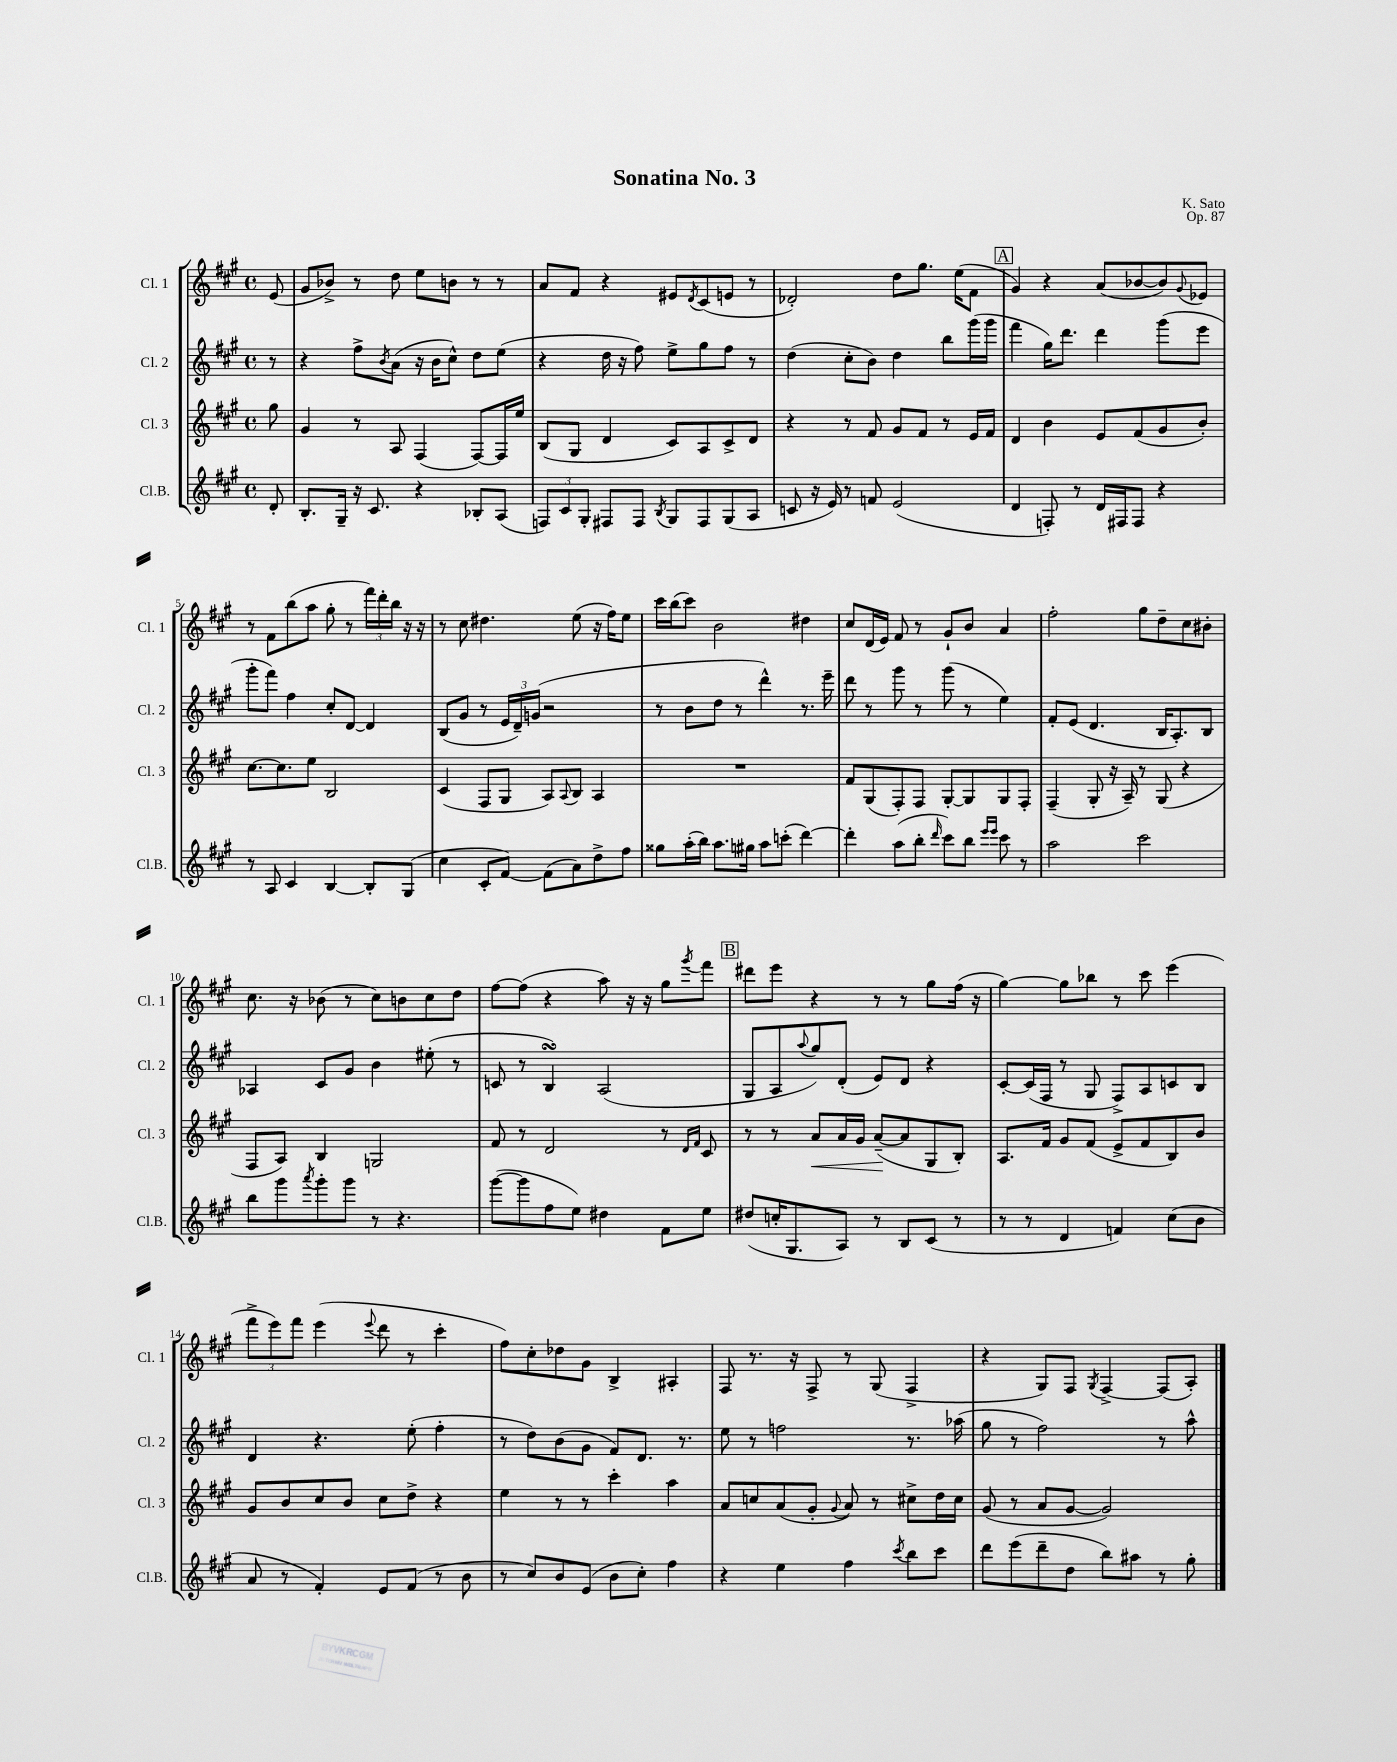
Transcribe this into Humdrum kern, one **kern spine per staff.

**kern	**kern	**kern	**kern
*staff4	*staff3	*staff2	*staff1
*clefG2	*clefG2	*clefG2	*clefG2
*k[f#c#g#]	*k[f#c#g#]	*k[f#c#g#]	*k[f#c#g#]
*M4/4	*M4/4	*M4/4	*M4/4
*met(c)	*met(c)	*met(c)	*met(c)
8d'	8gg#	8r	(8e
=	=	=	=
8.B'	4g#	4r	8g#
.	.	.	8b-^)
16G#~	.	.	.
16r	8r	8ff#^	8r
8.c#	.	.	.
.	.	8qb	.
.	8A	(8a	8dd
4r	(4F#	16r	8ee
.	.	16b	.
.	.	8cc#^^)	8b
8B-'	[8F#)	8dd	8r
(8A	16F#]	(8ee	8r
.	16ee	.	.
=	=	=	=
12F)	(8B	4r	8a
12c#	.	.	.
.	8G#	.	8f#
12G#'	.	.	.
8F#	4d	16dd	4r
.	.	16r	.
8F#	.	8ff#)	.
8qB	.	.	.
8G#	8c#)	8ee^	8e#
.	.	.	8qd
8F#	8A	8gg#	(8c#
(8G#	8c#^	8ff#	8e
8A	8d	8r	8r
=	=	=	=
8c	4r	(4dd	2d-')
16r	.	.	.
16e)	.	.	.
8r	8r	8cc#'	.
8f	8f#	8b)	.
(2e	8g#	4dd	8dd
.	8f#	.	8.gg#
.	8r	8bb	.
.	.	.	(16ee
.	16e	(16ggg#	8f#
.	16f#	16ggg#	.
=	=	=	=
4d	4d	4fff#	4g#)
8F')	4b	16gg#)	4r
.	.	8.ddd	.
8r	.	.	.
16d	8e	4ddd	(8a
16F#	.	.	.
8F#	(8f#	.	[8b-
4r	8g#	(8ggg#	8b-])
.	.	.	8qqg#
.	8b')	8eee	8e-
=	=	=	=
8r	[8.cc#	8ggg#'	8r
8A	.	8fff#)	8f#
.	8.cc#]	.	.
4c#	.	4ff#	(8bb
.	8ee	.	8aa
[4B	2B	8cc#'	8gg#'
.	.	[8d	8r
8B']	.	4d]	24fff#)
.	.	.	24ddd'
.	.	.	24bb
(8G#	.	.	16r
.	.	.	16r
=	=	=	=
4cc#	(4c#	(8B	8r
.	.	8g#	8cc#
8c#'	8F#	8r	4.dd#
[8f#)	8G#	24e	.
.	.	24d~)	.
.	.	(24g	.
(8f#]	8A)	2r	.
.	8qqA	.	.
8a)	8B	.	(8ee
8dd^	4A	.	16r
.	.	.	16ff#)
8ff#	.	.	8ee
=	=	=	=
8gg##	1r	8r	16ccc#
.	.	.	(16bb
(16aa'	.	8b	8ccc#)
16bb)	.	.	.
8.aa	.	8dd	2b
.	.	8r	.
16gg#	.	.	.
8aa	.	4ddd^^)	.
(8ccc'	.	.	.
[4ddd)	.	8.r	4dd#
.	.	16eee~	.
=	=	=	=
4ddd']	8f#	8ddd	8cc#
.	(8G#	8r	(16d
.	.	.	16e)
(8aa	8F#')	8ggg#	8f#
8bb'	8F#	8r	8r
16qqddd	.	.	.
8ccc#)	[8G#'	(8ggg#	8g#`
8bb	8G#]	8r	8b
16qqeee	.	.	.
16qqeee	.	.	.
8ccc#	8G#	4ee)	4a
8r	8F#'	.	.
=	=	=	=
2aa	(4F#~	8f#'	2ff#'
.	.	(8e	.
.	8G#'	4.d	.
.	16r	.	.
.	16A~)	.	.
2ccc#	8r	.	8gg#
.	(8G#	16B	8dd~
.	.	8.A')	.
.	4r	.	8cc#
.	.	8B	8b#'
=	=	=	=
8bb	8F#	4A-	8.cc#
8ggg#	8A)	.	.
.	.	.	16r
8qaaa	.	.	.
8ggg#'	4B	8c#	(8b-
8ggg#	.	8g#	8r
8r	2G	4b	8cc#)
4.r	.	.	8b
.	.	(8ee#'	8cc#
.	.	8r	8dd
=	=	=	=
([8ggg#	8f#	8c	[8ff#
8ggg#]	8r	8r	(8ff#]
8ff#	2d	4B)	4r
8ee)	.	.	.
4dd#	.	(2A	8aa)
.	.	.	16r
.	.	.	16r
8f#	8r	.	8gg#
.	16qqd	.	.
.	16qqf#	.	8qggg#
8ee	8c#	.	8fff#
=	=	=	=
(8dd#	8r	8G#	8ddd#
16cc'	8r	8A	8eee
8.G#	.	.	.
.	.	8qqaa	.
.	8a	8gg#)	4r
8A)	16a	(8d'	.
.	16g#	.	.
8r	([8a~	8e)	8r
8B	8a]	8d	8r
(8c#	8G#	4r	8gg#
8r	8B')	.	(16ff#
.	.	.	16r
=	=	=	=
8r	8.A	[8c#'	[4gg#)
8r	.	(16c#]	.
.	16f#	16F#	.
4d	8g#	8r	8gg#]
.	(8f#	8G#	8bb-
4f)	8e^	8F#^)	8r
.	8f#	8A	8ccc#
(8cc#	8B)	8c	(4eee
8b	8b	8B	.
=	=	=	=
8a	8g#	4d	12fff#^
.	.	.	12eee)
8r	8b	.	.
.	.	.	12fff#
4f#')	8cc#	4.r	(4eee
.	8b	.	.
.	.	.	8qqeee
8e	8cc#	.	8ddd
(8f#	8dd^	(8ee'	8r
8r	4r	4ff#'	4ccc#'
8b	.	.	.
=	=	=	=
8r	4ee	8r	8ff#)
8cc#)	.	8dd)	8cc#'
8b	8r	(8b	8dd-
(8e	8r	8g#	8g#
8b	4ccc#'	8f#)	4B^
8cc#')	.	8.d	.
4ff#	4aa	.	4A#'
.	.	8.r	.
=	=	=	=
4r	8a	8ee	8F#
.	8cc	8r	8.r
4ee	(8a	2ff	.
.	.	.	16r
.	8g#'	.	8F#^
.	8qqg#	.	.
4ff#	8a)	.	8r
.	8r	.	(8G#
8qccc#	.	.	.
8bb	8cc#^	8.r	4F#^
8ccc#	16dd	.	.
.	16cc#	(16aa-	.
=	=	=	=
8ddd	(8g#	8gg#	4r
(8eee	8r	8r	.
8ddd~	8a	2ff#)	8G#)
8dd	[8g#	.	8F#
.	.	.	8qG#
8bb)	2g#])	.	[4F#^
8aa#	.	.	.
8r	.	8r	(8F#]
8gg#'	.	8aa^^	8A')
==	==	==	==
*-	*-	*-	*-
